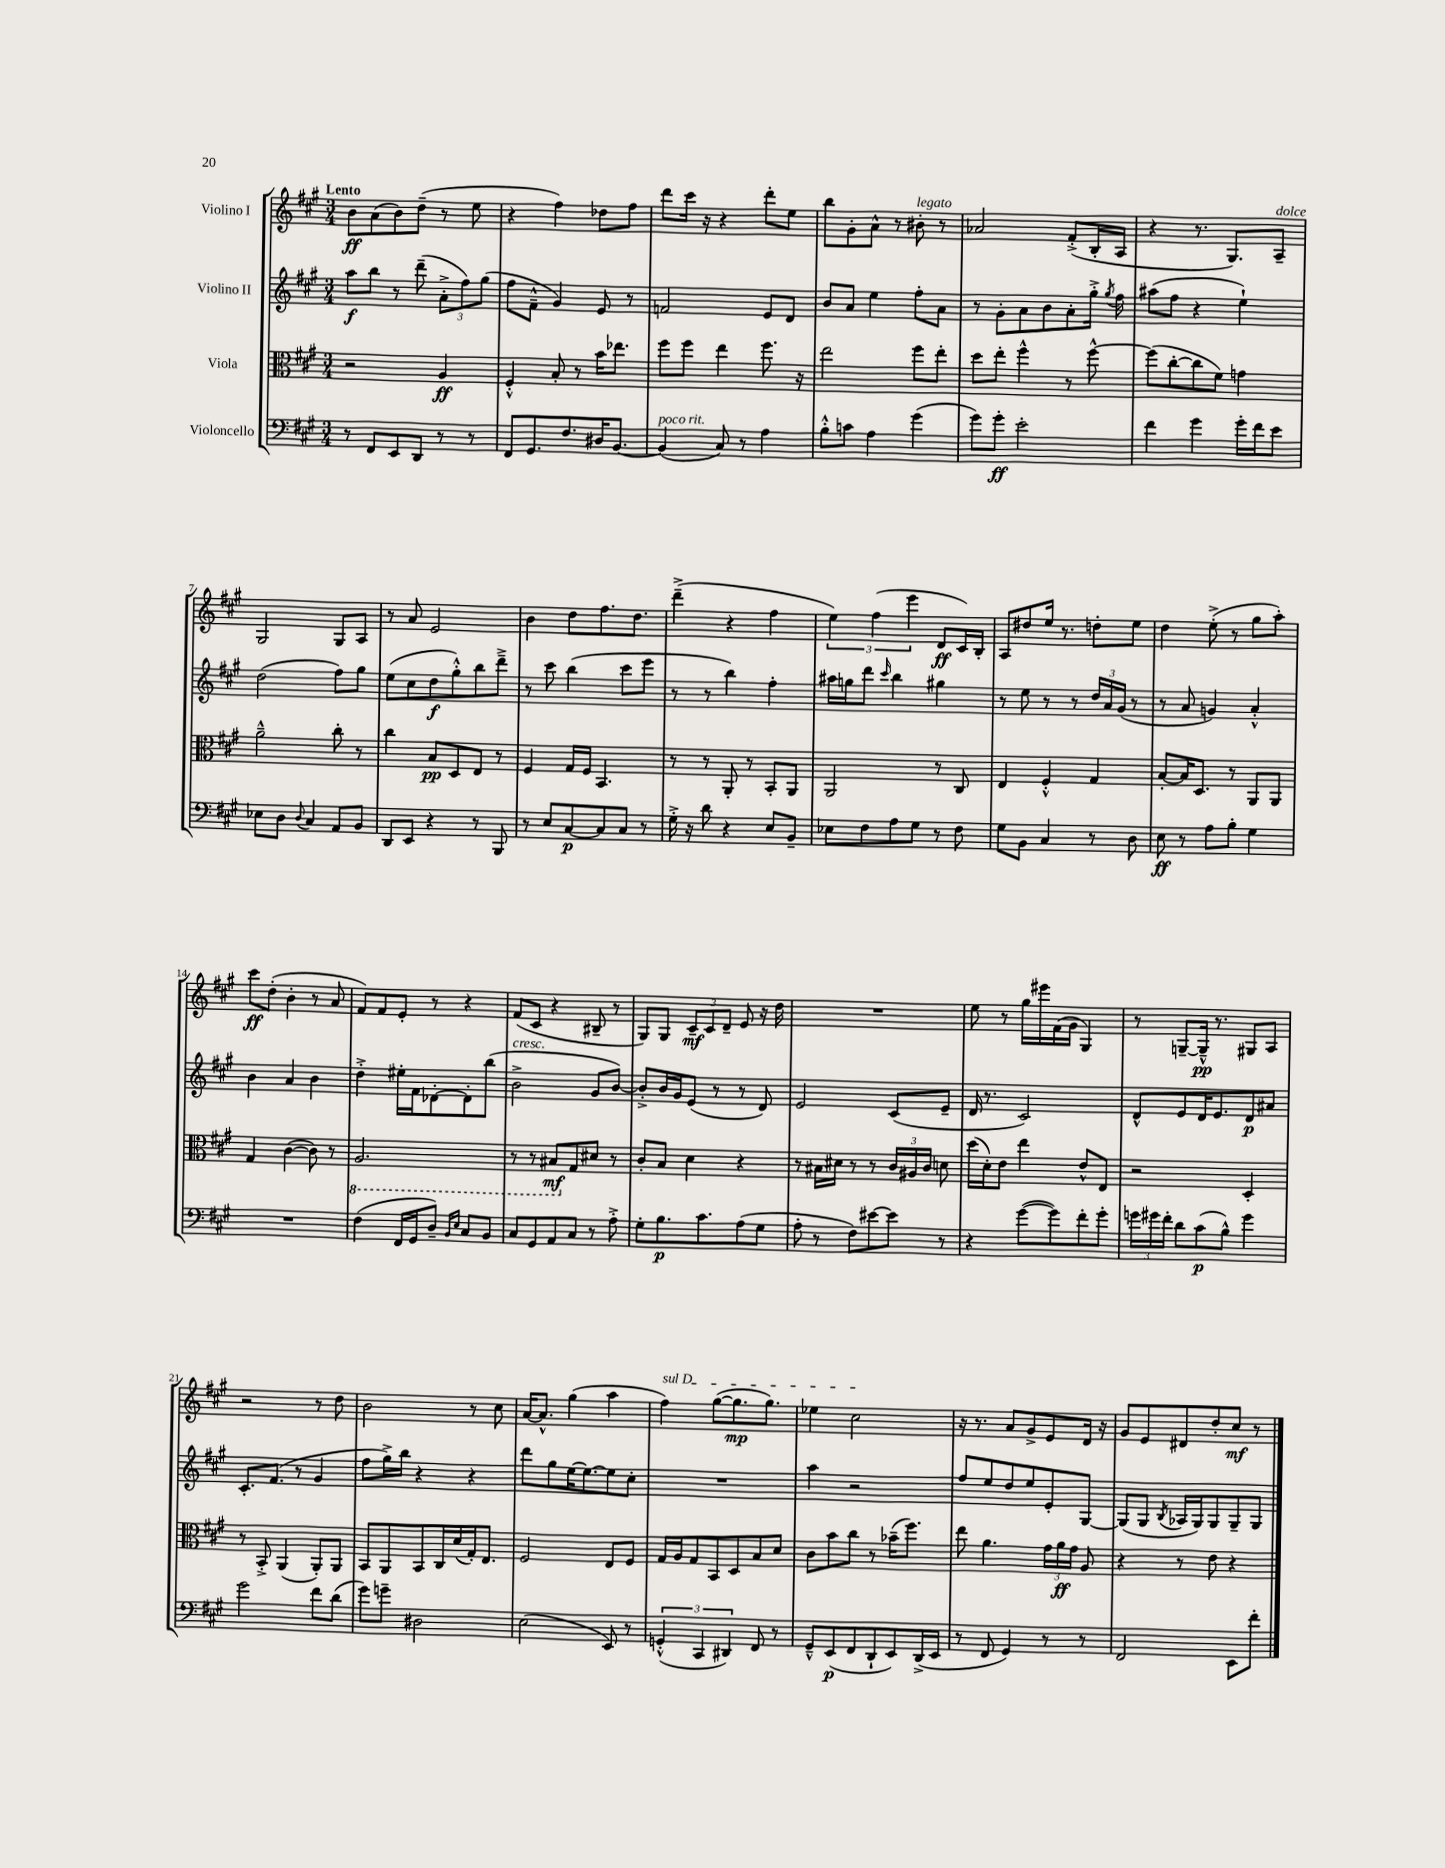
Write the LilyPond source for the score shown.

<<
\new StaffGroup <<
\new Staff = "s0" \with { instrumentName = "Violino I" } {
    \clef treble \key a \major \numericTimeSignature \time 3/4 \tempo "Lento"
    \autoBeamOff b'8[\ff a'8( b'8) d''8]--( r8 e''8 |
    r4 fis''4) des''8[ fis''8] |
    d'''8[ cis'''16] r16 r4 d'''8[-. e''8] |
    b''8[ gis'8-. a'8]-^ r8 bis'8-.^\markup { \italic "legato" } r8 |
    aes'2 fis'8[-.->( b16-. a16] |
    r4 r8. gis8.[) a8]--^\markup { \italic "dolce" } |
    gis2 gis8[ a8] |
    r8 a'8 e'2 |
    b'4 d''8[ fis''8. d''8.] |
    d'''4--->( r4 fis''4 |
    \tuplet 3/2 { e''4) fis''4( e'''4 } d'8[\ff cis'16) b16]-. |
    a8[ dis''8 e''16] r8. d''8[-. e''8] |
    d''4 e''8-.->( r8 gis''8[ a''8]-.) |
    cis'''8[\ff d''8]-.( b'4-. r8 a'8 |
    fis'8[) fis'8 e'8]-. r8 r4 |
    fis'8[( cis'8] r4 bis8-- r8 |
    gis8[) gis8] \tuplet 3/2 { cis'8[--\mf cis'8 d'8]-- } e'8 r16 d''16 |
    R2. |
    e''8 r8 gis''16[ eis'''16 fis'16( gis'16] gis4) |
    r8 g8[~-- g16]---^\pp r8. gis8[ a8] |
    r2 r8 d''8 |
    b'2 r8 cis''8 |
    a'16[~ a'8.]-^ gis''4( a''4 |
    \once \override TextSpanner.bound-details.left.text = \markup { \italic "sul D" } fis''4\startTextSpan) gis''8[~( gis''8.\mp gis''8.]) |
    ees''4 cis''2\stopTextSpan |
    r16 r8. a'8[ gis'8-> e'8 d'16] r16 |
    gis'8[ e'8 dis'8 d''8-. cis''8]\mf r8 \bar "|." |
}
\new Staff = "s1" \with { instrumentName = "Violino II" } {
    \clef treble \key a \major \numericTimeSignature \time 3/4
    \autoBeamOff a''8[\f b''8] r8 d'''8--( \tuplet 3/2 { a'8[-.-> fis''8) gis''8]( } |
    fis''8[ fis'8]---^ gis'4) e'8 r8 |
    f'2 e'8[ d'8] |
    b'8[ a'8] e''4 fis''8[-. a'8] |
    r8 gis'8[-. a'8 b'8 a'8-. gis''16]-.-> \acciaccatura { gis''8 } fis''16 |
    ais''8[( fis''8] r4 e''4-!) |
    d''2( fis''8[) gis''8] |
    e''8[( cis''8 d''8\f gis''8-.-^) b''8 d'''8]---> |
    r8 cis'''8 b''4( cis'''8[ e'''8] |
    r8 r8 b''4) fis''4-. |
    ais''16[ g''16 d'''8] \grace { cis'''16 } b''4 gis''4 |
    r8 e''8 r8 r8 \tuplet 3/2 { d''16[ a'16 gis'16]( } r8 |
    r8 a'8 g'4) a'4-.-^ |
    b'4 a'4 b'4 |
    d''4-.-> eis''16[-. fis'16 des'8~-. des'8-. b''8]( |
    b'2->^\markup { \italic "cresc." } gis'8[ b'8]~) |
    b'8[-.-> b'16 gis'16 e'8]( r8 r8 d'8) |
    e'2 cis'8[( e'8]-- |
    d'16 r8. cis'2) |
    d'8[-^ e'8 d'16 e'8. d'8\p ais'8] |
    cis'8.[-. fis'8.]( r8 gis'4 |
    fis''8[ gis''16->) b''16] r4 r4 |
    d'''8[ gis''8 e''16~ e''8.~ e''8 cis''8]-. |
    R2. |
    a''4 r2 |
    fis''8[ e''8 d''8 e''8 e'8-. gis8]~ |
    gis8[( gis8] \acciaccatura { b8 } aes16[ gis16) gis8 gis8-- gis8] \bar "|." |
}
\new Staff = "s2" \with { instrumentName = "Viola" } {
    \clef alto \key a \major \numericTimeSignature \time 3/4
    \autoBeamOff r2 a4\ff |
    fis4-.-^ b8-. r8 b'16[ ees''8.] |
    fis''8[ fis''8] e''4 fis''8. r16 |
    e''2 fis''8[ e''8]-. |
    d''8[ e''8]-. fis''4-^ r8 fis''8~-^ |
    fis''8[( cis''8~-. cis''8 fis'8]) g'4 |
    a'2---^ cis''8-. r8 |
    cis''4 b8[\pp d8 e8] r8 |
    fis4 gis16[ fis16] b,4. |
    r8 r8 a,8-. r8 b,8[-. a,8] |
    a,2 r8 cis8 |
    e4 fis4-.-^ gis4 |
    b8[~-. b16 d8.] r8 a,8[ a,8] |
    gis4 cis'4~( cis'8) r8 |
    \ottava #-1 a,2. |
    r8 r8 bis,8[\mf \ottava #0 gis8 dis'8] r8 |
    cis'8[-. b8] d'4 r4 |
    r8 bis16[ dis'16] r8 r8 \tuplet 3/2 { cis'16[ ais16 cis'16] } d'8 |
    d''16[( d'16-.) e'8] e''4 e'8[-^ e8] |
    r2 d4-. |
    r8 b,8-.-> a,4( a,8[-.) a,8] |
    b,8[ a,8 b,8 cis16 d'16( gis16-.) e8.] |
    fis2 e8[ fis8] |
    gis16[ a16 gis8 b,8 d8 b8 d'8] |
    cis'8[ b'8 cis''8] r8 bes'16[--( fis''8.]) |
    e''8 a'4. \tuplet 3/2 { gis'16[ a'16\ff gis'16] } a8 |
    r4 r8 e'8 r4 \bar "|." |
}
\new Staff = "s3" \with { instrumentName = "Violoncello" } {
    \clef bass \key a \major \numericTimeSignature \time 3/4
    \autoBeamOff r8 fis,8[ e,8 d,8] r8 r8 |
    fis,8[ gis,8. fis8. dis16 b,8.]~ |
    b,4^\markup { \italic "poco rit." }( cis8) r8 a4 |
    b8[-.-^ c'8] a4 gis'4( |
    gis'8[) gis'8]-.\ff e'2-. |
    fis'4 gis'4 gis'16[-. fis'16 e'8] |
    ees8[ d8] \appoggiatura { d8 } cis4 a,8[ b,8] |
    d,8[ e,8] r4 r8 b,,8 |
    r8 e8[ cis8~\p cis8 cis8] r8 |
    gis16-.-> r16 d'8 r4 e8[ b,8]-- |
    ees8[ fis8 a8 gis8] r8 fis8 |
    gis8[ b,8] cis4 r8 d8 |
    e8\ff r8 a8[ b8]-. gis4 |
    R2. |
    fis4( fis,16[ gis,16 d8]--) \grace { b,16[ e16] } cis8[ b,8] |
    cis8[ gis,8 a,8 cis8] r8 a8-.-> |
    gis8[-. b8.\p cis'8. a8( gis8] |
    a8-. r8 fis8[) eis'8~ eis'8] r8 |
    r4 gis'8[~( gis'8) fis'8-. gis'8]-. |
    \tuplet 3/2 { g'16[ gis'16 fis'16]-. } d'8[ cis'8\p( b8]-^) gis'4 |
    gis'2 fis'8[ d'8]( |
    gis'8[) g'8]-- dis2 |
    e2( e,8) r8 |
    \tuplet 3/2 { g,4-.-^( cis,4 dis,4) } fis,8 r8 |
    gis,8[---^ e,8\p( fis,8 d,8-! e,8) d,16->( e,16] |
    r8 fis,8 gis,4) r8 r8 |
    fis,2 e,8[ fis'8]-. \bar "|." |
}
>>
>>
